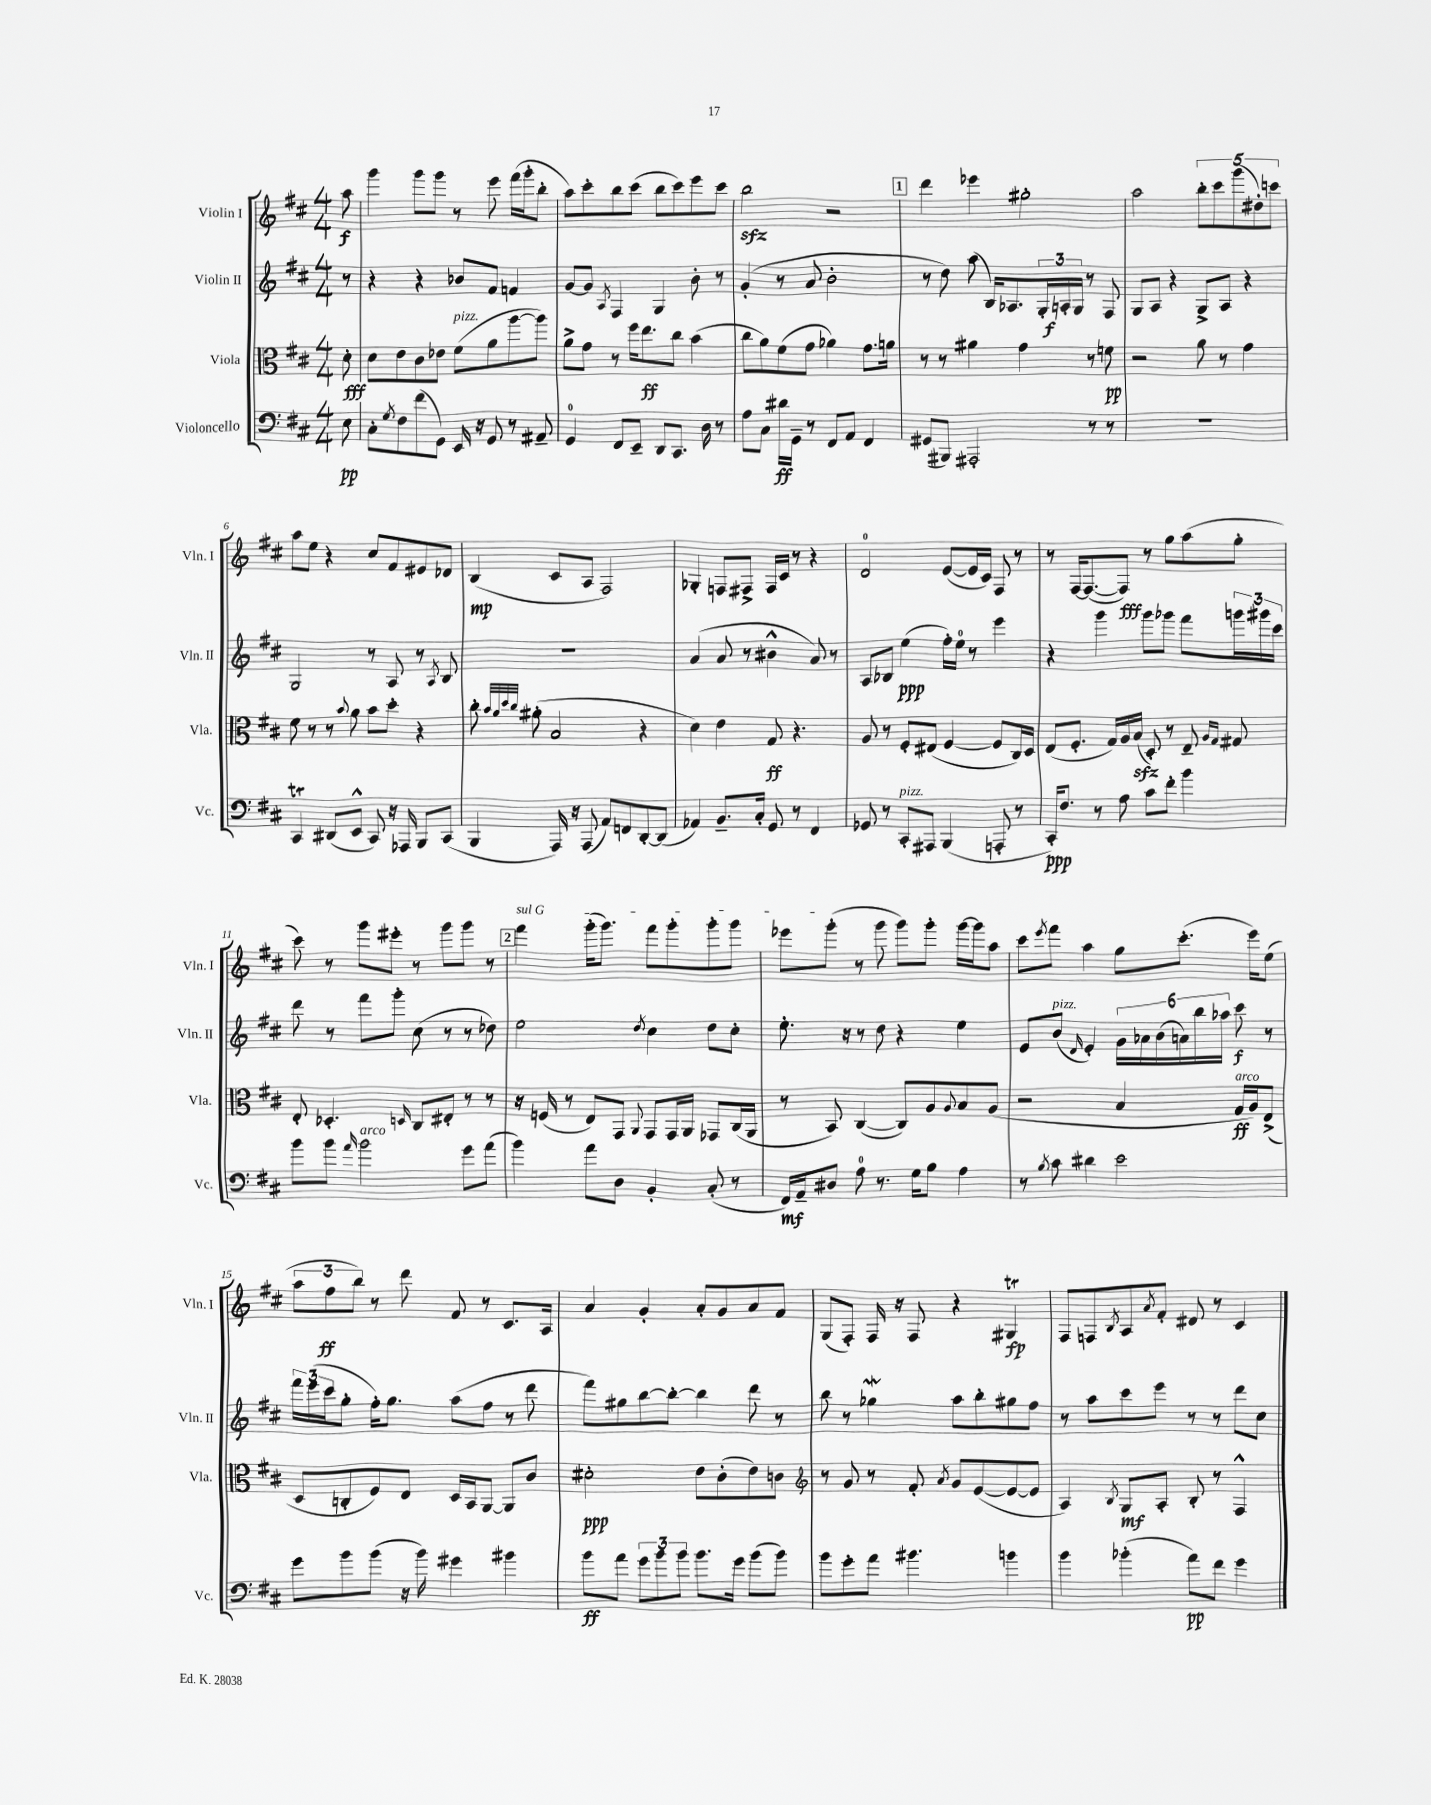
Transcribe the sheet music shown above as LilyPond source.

<<
\new StaffGroup <<
\new Staff = "s0" \with { instrumentName = "Violin I" shortInstrumentName = "Vln. I" } {
    \clef treble \key d \major \numericTimeSignature \time 4/4 \partial 8
    a''8\f |
    g'''4 g'''8 g'''8 r8 e'''8 fis'''16( g'''16-. b''8-. |
    a''8) cis'''8-. b''8 cis'''8( b''8 cis'''8) e'''8 cis'''8 |
    b''2\sfz r2 |
    \mark \markup { \box "1" } d'''4 ees'''4 gis''2-. |
    a''2 \tuplet 5/4 { b''8-. cis'''8 g'''8( dis''8-.) c'''8 } |
    a''8 e''8 r4 cis''8 fis'8 eis'8 des'8 |
    b4\mp( cis'8 a8 fis2) |
    ges4-. f8 fis8-> fis16 cis'16 r8 r4 |
    d'2-0 e'8~( e'16 cis'16) fis8 r8 |
    r8 fis16~ fis8.~( fis8\fff) r8 g''8 a''8( g''8-. |
    cis'''8) r8 g'''8 eis'''8-. r8 g'''8 g'''8 r8 |
    \mark \markup { \box "2" } \once \override TextSpanner.bound-details.left.text = \markup { \italic "sul G" } fis'''4\startTextSpan g'''16-.( g'''8.) fis'''8 g'''8-. g'''8-. g'''8 |
    ees'''8 g'''8-.\stopTextSpan( r8 g'''8 g'''8) g'''8-. g'''16~ g'''16 a''8 |
    cis'''8 \acciaccatura { e'''8 } fis'''8 a''4 g''8 cis'''8.-.( e'''16) e''8( |
    \tuplet 3/2 { a''8 fis''8\ff b''8) } r8 d'''8 fis'8 r8 cis'8. a16 |
    a'4 g'4-. a'8-. g'8 a'8 fis'8 |
    g8( fis8-.) fis16 r16 fis8 r4 gis4\trill\fp |
    fis8 f8 \acciaccatura { b8 } a8 \acciaccatura { a'8 } fis'8-. dis'8 r8 cis'4 \bar "|." |
}
\new Staff = "s1" \with { instrumentName = "Violin II" shortInstrumentName = "Vln. II" } {
    \clef treble \key d \major \numericTimeSignature \time 4/4 \partial 8
    r8 |
    r4 r4 bes'8 fis'8 f'4 |
    g'8~ g'8 \acciaccatura { a8 } fis4 g4 b'8-. r8 |
    g'4-.( r8 a'8 b'2-. |
    \mark \markup { \box "1" } r8 d''8) a''8( b16) aes8. \tuplet 3/2 { g16-. a16-.\f g16 } r8 fis8 |
    g8 a8 r4 g8-> a8 r4 |
    g2 r8 a8 r8 \acciaccatura { a8 } b8 |
    R1 |
    a'4( a'8 r8 bis'4-^ a'8) r8 |
    a8 bes8 e''4\ppp( fis''16-.) e''16-0 r8 e'''4 |
    r4 g'''4 g'''8 ges'''8 fis'''8 \tuplet 3/2 { g'''16 gis'''16 cis'''16 } |
    d'''8 r8 fis'''8 g'''8-. cis''8( r8 r8 des''8) |
    \mark \markup { \box "2" } e''2 \acciaccatura { d''8 } cis''4 d''8 cis''8-. |
    e''8.-. r16 r8 d''8 r4 e''4 |
    e'8 b'8^\markup { \italic "pizz." }( \grace { d'16 } e'4-.) \tuplet 6/4 { g'16 aes'16 b'16( a'16) b''16 aes''16 } cis'''8\f r8 |
    \tuplet 3/2 { fis'''16 e'''16( cis'''16 } g''8-. fis''16-.) g''8. a''8( fis''8 r8 d'''8 |
    fis'''8) gis''8 b''8~ b''8~-. b''4 d'''8 r8 |
    b''8 r8 ges''4\mordent a''8 b''8-. gis''8 fis''8 |
    r8 a''8 cis'''8 e'''8 r8 r8 d'''8 cis''8 \bar "|." |
}
\new Staff = "s2" \with { instrumentName = "Viola" shortInstrumentName = "Vla." } {
    \clef alto \key d \major \numericTimeSignature \time 4/4 \partial 8
    d'8-.\fff |
    d'8 e'8 cis'8 ees'8 fis'8^\markup { \italic "pizz." }( a'8 a''8~ a''8) |
    a'8-> g'8 r8 fis''16 e''8.\ff cis''8 b'4( |
    cis''8 a'8) fis'8( g'8 aes'4) g'8. a'16 |
    \mark \markup { \box "1" } r8 r8 ais'4 g'4 r8 f'8\pp |
    r2 a'8 r8 g'4 |
    fis'8 r8 r8 \appoggiatura { b'8 } a'8 b'8 d''8-. r4 |
    cis''8-. \grace { b'32 a'32 d''32 cis''32 } ais'8-.( b2 r4 |
    d'4) e'4 g8\ff r4. |
    a8 r8 fis8-. eis8( fis4~ fis8 cis16) d16 |
    e8( fis8.-. g16) a16 b16\sfz( d8-.) r8 e8-- \grace { a16 g16 } gis8 |
    e8-. des4.-. \grace { d16 } cis8 eis8-. r8 r8 |
    \mark \markup { \box "2" } r16 f16( r8 e8) g,8 \appoggiatura { a,8 } g,8 g,16 a,16 ges,8 cis16( a,16 |
    r8 b,8) cis4~( cis8) a8 \appoggiatura { a8 } b8 a8( |
    r2 b4 g16\ff^\markup { \italic "arco" } a16) e8->( |
    d8 c8-. fis8) e8 d16 b,16 a,8~ a,8 cis'8 |
    dis'2-.\ppp e'8 cis'8-.( e'8) c'8 |
    \clef treble r8 g'8 r8 fis'8-. \acciaccatura { a'8 } g'8 e'8~( e'8~ e'8 |
    a4) \acciaccatura { b8 } g8\mf a8-. b8-. r8 fis4-^ \bar "|." |
}
\new Staff = "s3" \with { instrumentName = "Violoncello" shortInstrumentName = "Vc." } {
    \clef bass \key d \major \numericTimeSignature \time 4/4 \partial 8
    e8\pp |
    cis8-. \acciaccatura { g8 } fis8 fis'8( g,8) e,16 r16 g,8 r8 ais,8-- |
    g,4-0 fis,8 e,8-- d,8 cis,8. d16 r8 |
    a8 cis8 dis'16\ff g,16-- r8 fis,8 a,8 fis,4 |
    \mark \markup { \box "1" } gis,8( bis,,8) ais,,2-. r8 r8 |
    R1 |
    cis,4\trill dis,8( e,8-^ cis,8) r16 aes,,16 b,,8 cis,8( |
    b,,4 a,,16) r16 a,,8( a,8) f,8 d,8~-. d,8( |
    aes,4) b,8.-- cis16-. g,8 r8 fis,4 |
    ges,8 r8 cis,8-.^\markup { \italic "pizz." } ais,,8 b,,4( a,,8-. r8 |
    cis,16-.\ppp) fis8. r8 a8 cis'8 fis'8-. b'4 |
    b'8 b'8 \grace { a'16 } b'2^\markup { \italic "arco" } g'8 a'8( |
    \mark \markup { \box "2" } b'4) a'8 d8 b,4-. cis8-.( r8 |
    fis,16\mf) a,16-- dis8 a8-0 r8. g16 b8 a4 |
    r8 \acciaccatura { b8 } cis'8 dis'4 e'2 |
    g'8 b'8 b'8( r16 b'16) gis'4 bis'4 |
    b'8\ff a'8 \tuplet 3/2 { g'8 b'8 b'8 } b'8. g'16 b'8( b'8) |
    b'8 g'8-. a'8 bis'4. b'4 |
    b'4 bes'4-.( a'8\pp) fis'8 g'4 \bar "|." |
}
>>
>>
